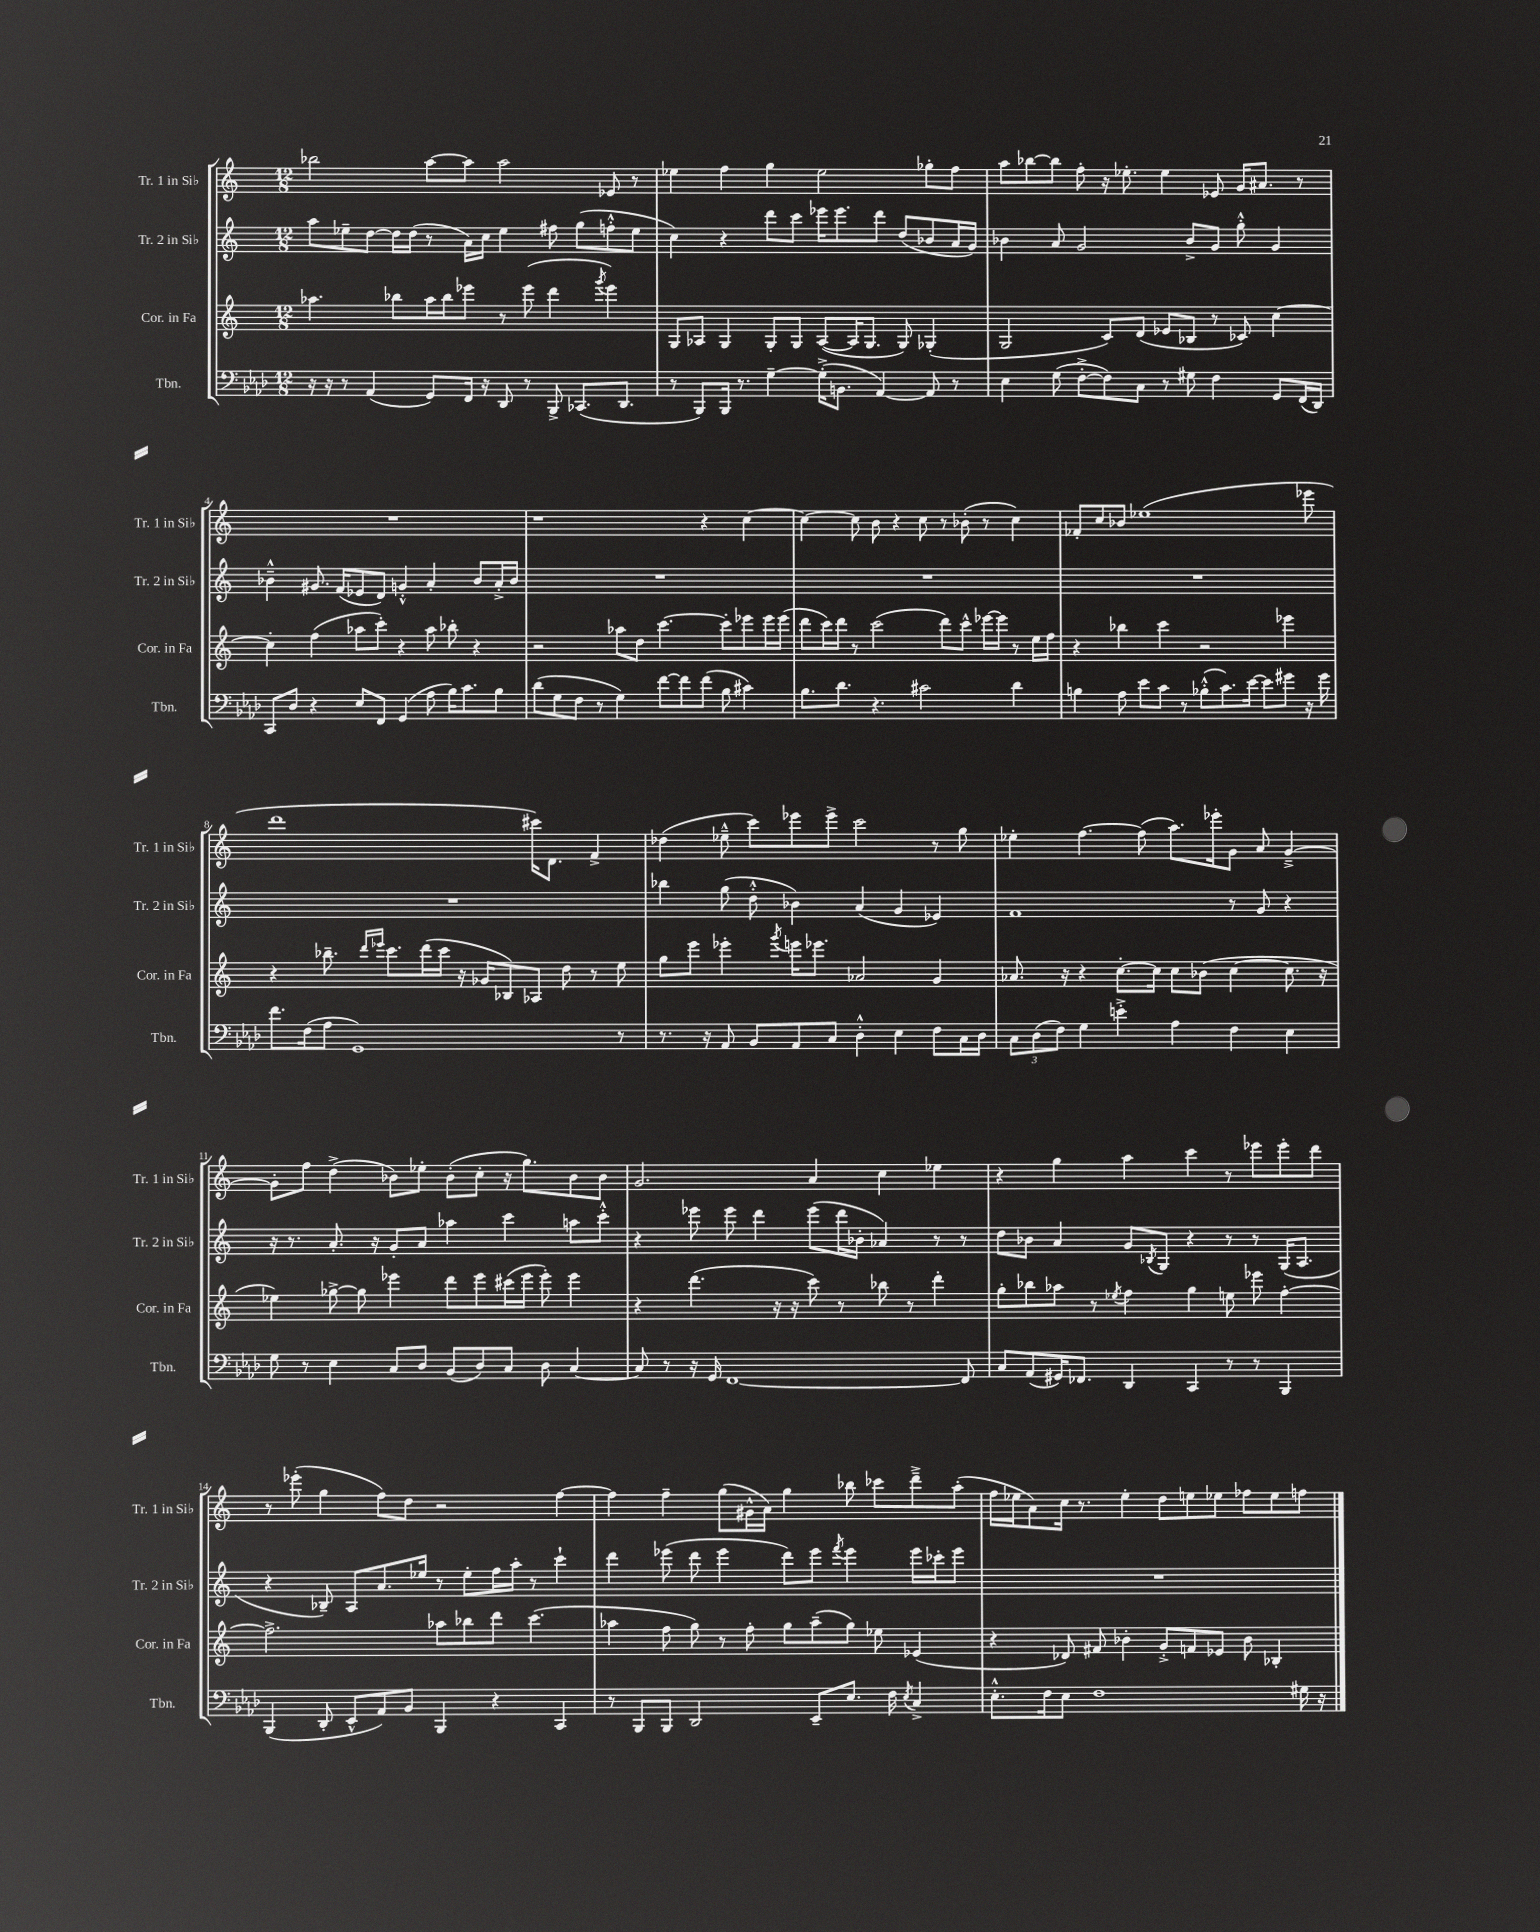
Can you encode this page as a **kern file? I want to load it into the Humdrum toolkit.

**kern	**kern	**kern	**kern
*staff4	*staff3	*staff2	*staff1
*clefF4	*clefG2	*clefG2	*clefG2
*k[b-e-a-d-]	*k[]	*k[]	*k[]
*M12/8	*M12/8	*M12/8	*M12/8
16r	4.aa-\	8aa\L	2bb-\
16r	.	.	.
8r	.	8ee-~\	.
(4AA-/	.	[8dd\J	.
.	8bb-\L	16dd\]LL	.
.	.	(16dd\JJ	.
8GG/L)	16aa-\L	8r	[8aa\L
.	16bb-\J	.	.
16FF/Jk	8eee-\J	16a\LL)	8aa\]J
16r	.	16cc\JJ	.
8DD-/	8r	4ee-\	2aa\
8r	(8eee-\	.	.
8BBB-^/	4ddd\	8ff#\	.
(8.CC-/L	.	(8gg\L	.
.	8qggg/	.	.
.	4eee-\)	8ff'^^\	8e-/
8.DD-/J	.	.	.
.	.	8ee-\J	8r
=	=	=	=
8r	8G/L	4cc\)	4ee-\
8BBB-/L)	8A-/J	.	.
16BBB-/Jk	4G/	4r	4ff\
8.r	.	.	.
[4G~\	8G'/L	8ddd\L	4gg\
.	8G/J	8ccc\J	.
(16G'^\]LK	([8A-/L	16eee-\LK	2ee-\
8.BB\J	.	8.eee-\	.
.	16A-/]K	.	.
.	8.G/J	.	.
[4AA-/)	.	8ddd\J	.
.	8G/)	(8dd/L	.
8AA-/]	(4G-'/	8b-/	8gg-'\L
8r	.	16a/L	8ff\J
.	.	16g/JJ)	.
=	=	=	=
4E-\	2G/	4b-\	8aa\L
.	.	.	[8bb-\
(8G\	.	8a/	8bb-\]J
[8F'^\L	.	2g/	8ff'\
8F\])	8c/L)	.	16r
.	.	.	8.ee-'\
8C\J	(8d/J	.	.
8r	8e-/L	.	4ee-\
8G#\	8B-/J	8b-^/L	.
4F\	8r	8g/J	8e-/
.	8c-/)	8gg'^^\	16g/LK
.	.	.	8.a#/J
8GG/L	[4cc\	4g/	.
(16FF/L	.	.	8r
16DD-/JJ)	.	.	.
=	=	=	=
8CC/L	4cc'\]	4b-~^^\	1.r
8D-/J	.	.	.
4r	(4ff\	8.g#/	.
.	.	(16f/LK	.
8E-/L	8aa-\L	8e-/	.
8FF/J	8ccc'\J)	8d/J)	.
(4GG/	4r	4g'^^/	.
8A-\	8aa-\	4a'/	.
16B-\LK)	8bb-'\	.	.
8.c\	.	.	.
.	4r	8b-/L	.
8B-\J	.	16a'^/L	.
.	.	16b-/JJ	.
=	=	=	=
(8d-\L	2r	1.r	1r
8G\	.	.	.
8F\J	.	.	.
8r	.	.	.
4G\)	8aa-\L	.	.
.	8dd\J	.	.
[8f\L	[4.ccc\	.	.
8f\]	.	.	.
(8f\J	.	.	4r
8B-\	8ccc'\]L	.	.
4c#\)	8eee-\	.	[4cc\
.	16eee-\L	.	.
.	(16eee-\JJ	.	.
=	=	=	=
8.B-\L	8ddd\L	1.r	4cc\_
.	16ccc\L)	.	.
8.d-\J	16ddd\JJ	.	.
.	8r	.	8cc\]
4.r	(2ccc\	.	8b\
.	.	.	4r
2c#\	.	.	8cc\
.	8ddd\L)	.	8r
.	8ccc^^\J	.	(8b-'\
.	[16eee-\LL	.	8r
.	16eee-\]JJ	.	.
4d-\	8r	.	4cc\)
.	16ee\LL	.	.
.	16ff\JJ	.	.
=	=	=	=
4B\	4r	1.r	8f-'/L
.	.	.	8cc/
8A-\	4bb-\	.	8b-/J
8e-\L	.	.	(1ee-
8c\J	4ccc\	.	.
8r	.	.	.
(8B-'^^\L	2r	.	.
8.c\)	.	.	.
[16e-\Jk	.	.	.
8e-\]L	.	.	.
8g#\J	4eee-\	.	.
16r	.	.	8eee-\
16g#\	.	.	.
=	=	=	=
8.f\L	4r	1.r	1ddd
(16F\k	.	.	.
8A-\J	8.bb-~\	.	.
1GG)	.	.	.
.	16qqddd/LL	.	.
.	16qqeee-/JJ	.	.
.	8.ccc\L	.	.
.	(16ddd\L	.	.
.	16ccc\JJ	.	.
.	16r	.	.
.	16g-/LK	.	.
.	8B-/)	.	.
.	8A-/J	.	16ccc#\LK)
.	.	.	8.d\J
.	8dd\	.	.
.	8r	.	4f^/
8r	8ee\	.	.
=	=	=	=
8.r	8gg\L	4bb-\	(4dd-\
.	8eee\J	.	.
16r	.	.	.
8AA-/	4eee-'\	(8gg\	8ee-~^^\
8BB-/L	.	8dd'^^\	8ccc\L)
.	8qggg/	.	.
8AA-/	16eee\LK	4b-\)	8eee-\
.	8.eee-\J	.	.
8C/J	.	.	8eee-^\J
4D-'^^\	2a-/	(4a/	2ccc\
4E-\	.	4g/	.
8F\L	4g/	4e-/)	8r
16C\L	.	.	8gg\
16D-\JJ	.	.	.
=	=	=	=
12C\L	8.a-/	1f	4ee-'\
(12D-\	.	.	.
12F\J)	.	.	.
.	16r	.	.
4G\	4r	.	[4.ff\
4e'^\	[8.cc'\L	.	.
.	.	.	(8ff\]
.	16cc\]Jk	.	.
4A-\	8cc\L	.	8.aa\L)
.	(8b-\J	.	.
.	.	.	16eee-'\k
4F\	[4cc\	8r	8g\J
.	.	8g/	8a/
4E-\	8.cc\]	4r	[4g~^/
.	16r	.	.
=	=	=	=
8G\	4ee-\)	16r	8g'\]L
.	.	8.r	.
8r	.	.	8ff\J
4E-\	[8gg-^\	8.a'/	(4dd^\
.	8gg-\]	.	.
.	.	16r	.
8C/L	4eee-\	8g'/L	8b-\L)
8D-/J	.	8a/J	8ee-'\J
(8BB-/L	8ddd\L	4aa-\	(8b-'\L
8D-/)	8eee-\	.	8cc'\J
8C/J	(16ccc#\L	4ccc\	16r
.	16eee-\JJ	.	8.gg\L)
8D-\	8eee-'\)	.	.
[4C/	4eee-\	8aa\L	8b-\
.	.	8ccc'^^\J	8b-\J
=	=	=	=
8C/]	4r	4r	2.g/
8r	.	.	.
16r	(4.ddd\	8eee-\	.
16GG/	.	.	.
[1FF	.	8eee-\	.
.	.	4ddd\	.
.	16r	.	.
.	16r	.	.
.	8ccc\)	(8eee-\L	4a/
.	8r	16ddd\L	.
.	.	16b-'\JJ	.
.	8bb-\	4a-/)	4cc\
.	8r	.	.
.	4ddd'\	8r	4ee-\
8FF/]	.	8r	.
=	=	=	=
8C/L	8gg'\L	8dd\L	4r
(8AA-/	8bb-\	8b-\J	.
16GG#/K)	8aa-\J	4a/	4gg\
8.FF-/J	.	.	.
.	8r	.	.
.	8qee-/	.	.
4DD-/	4ff\	8g/L	4aa\
.	.	8qB-/	.
.	.	8G/J	.
4CC/	4gg\	4r	4ccc\
8r	8ee\	8r	8r
8r	8eee-\	8r	8eee-\L
4BBB-/	[4ff'\	(16G/LK	8eee-'\
.	.	8.A/J	.
.	.	.	8ddd\J
=	=	=	=
(4BBB-/	2.ff^\]	4r	8r
.	.	.	(8eee-'\
8DD-'/	.	8B-~/)	4gg\
8EE-^^/L	.	8A/L	.
8AA-/)	.	8.a/	8ff\L)
8BB-/J	.	.	8dd\J
.	.	16ee-/Jk	.
4BBB-/	8aa-\L	8r	2r
.	8bb-\	8ee-'\L	.
4r	8ddd\J	16ff\L	.
.	.	16aa'\JJ	.
.	(4.ccc\	8r	.
4CC/	.	4ccc`\	[4ff\
=	=	=	=
8r	4aa-\	4ddd\	4ff\]
8BBB-/L	.	.	.
8BBB-/J	8ff\	(8eee-\	4ff~\
2DD-/	8gg\)	8ddd\	.
.	8r	4eee-\	(8gg\L
.	8ff'\	.	16g#^^\L
.	.	.	16a\JJ)
.	8gg\L	8ddd\L)	4gg\
8EE-~/L	(8aa-~\	8eee-\J	.
.	.	8qfff/	.
8.E-/J	8gg\J)	4eee-\	8bb-\
.	8ee-\	.	8ccc-\L
16F\	.	.	.
8qE-/	.	.	.
4C^/	(4e-/	16eee-\LL	8ddd~^\
.	.	16ccc-'\J	.
.	.	8eee-\J	(8aa'\J
=	=	=	=
8.E-'^^\L	4r	1.r	16ff\LL
.	.	.	16ee-\J
.	.	.	8a\)
16F\k	.	.	.
8E-\J	8d-/)	.	16cc\Jk
.	.	.	8.r
1F	8f#/	.	.
.	4b-'\	.	4ee-'\
.	8g'^/L	.	8dd\L
.	8f/	.	8ee\
.	8e-/J	.	8ee-\J
.	8b-\	.	8ff-\L
.	4B-'/	.	8ee-\
16G#\	.	.	8ff\J
16r	.	.	.
==	==	==	==
*-	*-	*-	*-
